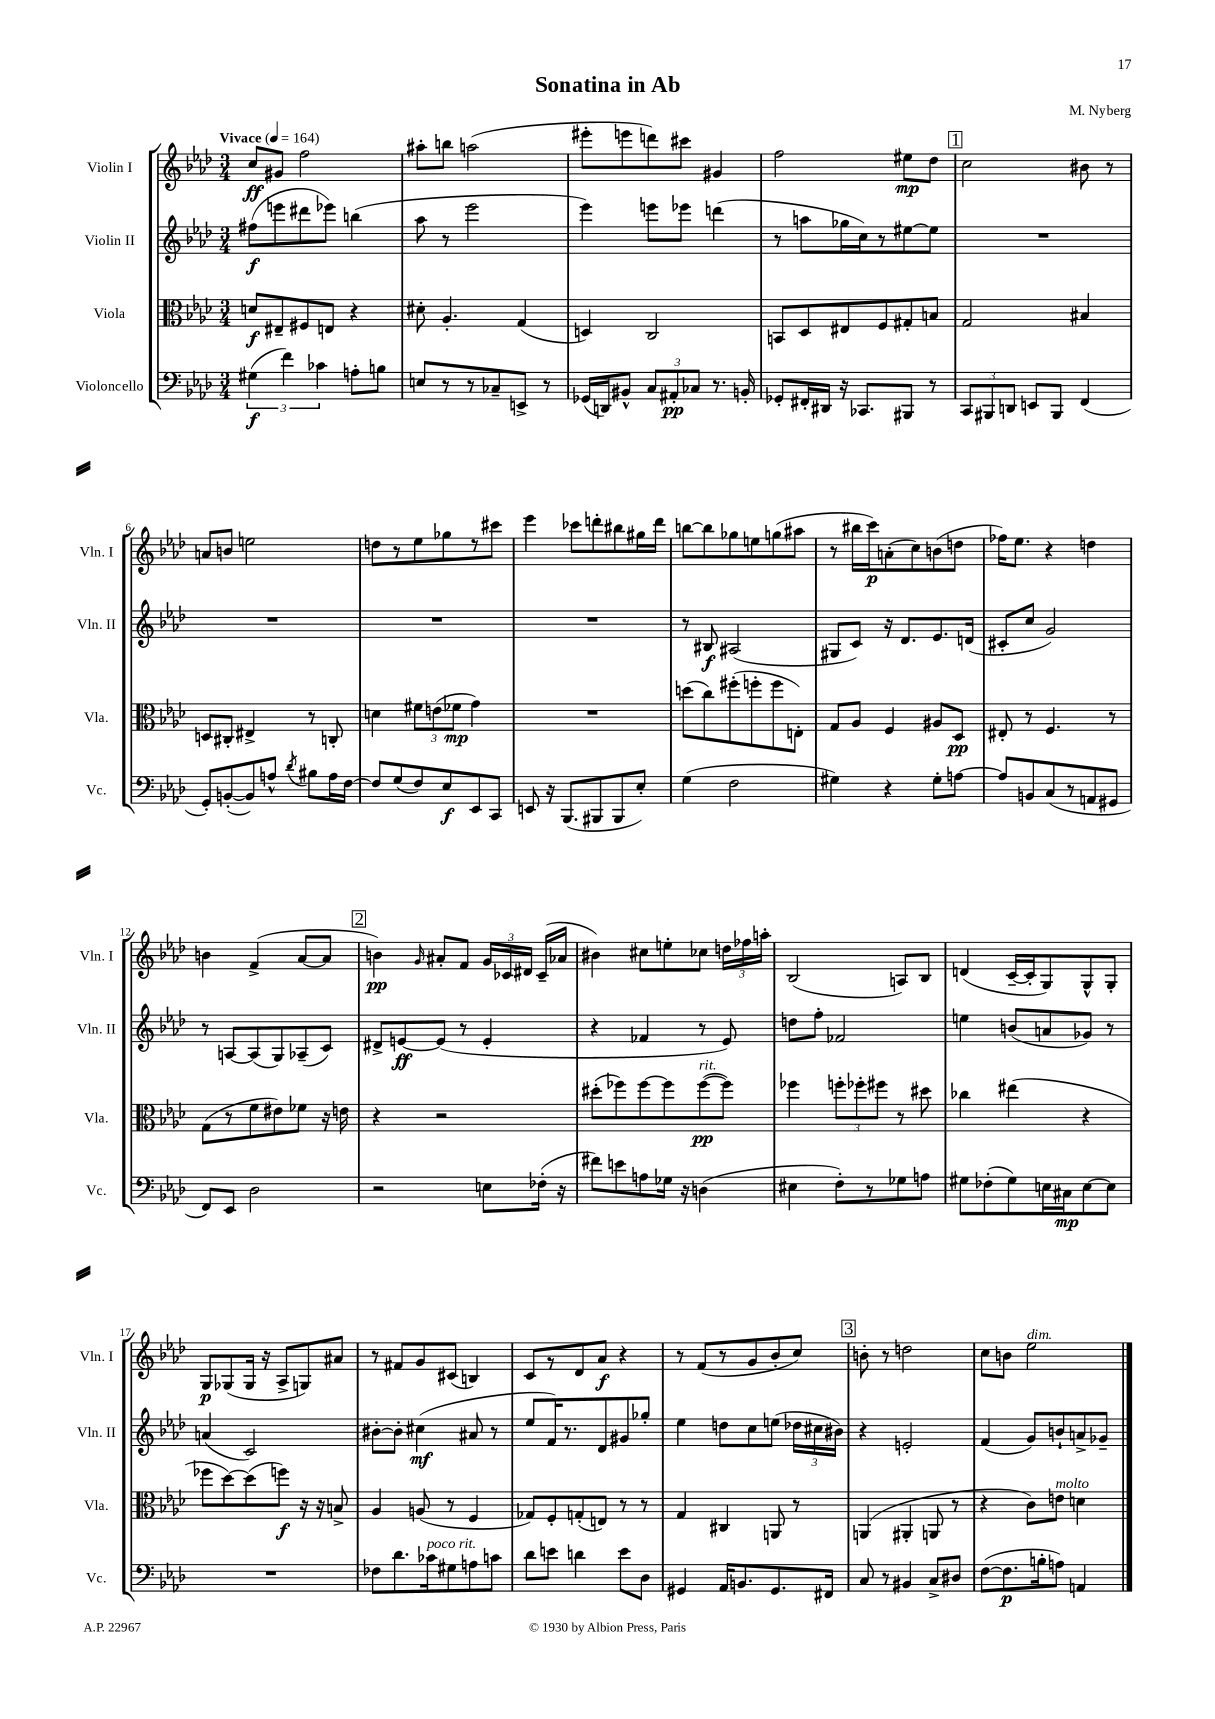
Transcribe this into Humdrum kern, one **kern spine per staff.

**kern	**kern	**kern	**kern
*staff4	*staff3	*staff2	*staff1
*clefF4	*clefC3	*clefG2	*clefG2
*k[b-e-a-d-]	*k[b-e-a-d-]	*k[b-e-a-d-]	*k[b-e-a-d-]
*M3/4	*M3/4	*M3/4	*M3/4
*MM164	*MM164	*MM164	*MM164
(6G#	8d	(8ff#	8cc
.	8E#~	8eee	8g#
6f)	.	.	.
.	8F#	8ddd#	2ff
6c-	.	.	.
.	8E	8eee-)	.
8A'	4r	(4bb	.
8B	.	.	.
=	=	=	=
8E	8d#'	8aa-	8aa#'
8r	4.A-'	8r	8bb
8r	.	2eee-	(2aa
8C-~	.	.	.
8EE^	(4G	.	.
8r	.	.	.
=	=	=	=
(16GG-	4D)	4eee-)	8eee#'
16DD)	.	.	.
8BB#^^	.	.	8eee
12C	2C	8eee	8ddd)
12AA#'	.	.	.
.	.	8eee-	8ccc#
12C-	.	.	.
8.r	.	(4ddd	4g#
16BB'	.	.	.
=	=	=	=
8GG-'	8BB	8r	2ff
16FF#'	8D-	8aa	.
16DD#	.	.	.
16r	8E#	16gg-	.
8.CC-	.	16cc)	.
.	8F	8r	.
8BBB#	8G#'	[8ee#	8ee#
8r	8B	8ee#]	8dd-
=	=	=	=
12CC	2G	2.r	2cc
12BBB#	.	.	.
12DD	.	.	.
8EE	.	.	.
8BBB#	.	.	.
(4FF	4B#	.	8b#
.	.	.	8r
=	=	=	=
8GG')	8D	2.r	8a
([8BB'	8C#'	.	8b
8BB])	4E#^	.	2ee
8A^^	.	.	.
8qd-	.	.	.
8B#	8r	.	.
16A	8C'	.	.
[16F	.	.	.
=	=	=	=
8F]	4d	2.r	8dd
(8G	.	.	8r
8F)	12f#	.	8ee-
.	(12e	.	.
8E-	.	.	8gg-
.	12f-	.	.
8EE-	4g)	.	8r
8CC	.	.	8ccc#
=	=	=	=
8EE	2.r	2.r	4eee-
16r	.	.	.
(8.BBB-	.	.	.
.	.	.	8ccc-
8BBB#	.	.	8ddd'
8BBB#	.	.	8bb#
8E-')	.	.	16gg#
.	.	.	16ddd
=	=	=	=
(4G	(8dd	8r	[8bb
.	8cc)	8B#	8bb]
2F	(8ff#'	(2A#	8gg-
.	8ff'	.	8ee
.	8ff	.	(8gg
.	8E')	.	8aa#
=	=	=	=
4G#)	8G	8G#	8r
.	8A-	8c)	16bb#
.	.	.	16ccc)
4r	4F	16r	(8a'
.	.	8.d-	.
.	.	.	8cc)
8G#'	8A#	8.e-	(8b
[8A	8D-	.	8dd
.	.	(16d	.
=	=	=	=
8A]	8E#'	8c#'	16ff-)
.	.	.	8.ee-
8BB	8r	8cc	.
(8C	4.F	2g)	4r
8r	.	.	.
8AA	.	.	4dd
8GG#	8r	.	.
=	=	=	=
8FF)	(8G	8r	4b
8EE-	8r	[8A	.
2D-	8f	(8A]	(4f^
.	8e#)	8G)	.
.	8f-	(8A-~	[8a-
.	16r	8c)	8a-]
.	16e	.	.
=	=	=	=
2r	4r	8d#^	4b)
.	.	[8e	.
.	.	.	16qqg
.	2r	(8e]	8a#'
.	.	8r	8f
8E	.	4e'	24g
.	.	.	24c-
.	.	.	24d#
(16F-'	.	.	(16c-~
16r	.	.	16a-
=	=	=	=
8f#)	(8dd#'	4r	4b#)
8e	8ff-)	.	.
8A	[8ff-	4f-	8cc#
16G-	8ff-]	.	8ee'
16r	.	.	.
(4D	([8ff-	8r	8cc-
.	8ff-])	8e-)	24dd
.	.	.	24ff-
.	.	.	24aa'
=	=	=	=
4E#	4ff-	8dd	(2B-
.	.	8ff'	.
8F')	12ff'	2f-	.
.	12ff-'	.	.
8r	.	.	.
.	12ff#	.	.
8G-	8r	.	8A)
8A	8dd#	.	8B-
=	=	=	=
8G#	4cc-	4ee	(4d
(8F-'	.	.	.
8G#)	(4ee#	(8b	[16c~
.	.	.	16c']
16E	.	8a	8G)
16C#	.	.	.
[8E	4r	8g-)	8G^^
8E]	.	8r	8G'
=	=	=	=
2.r	8ff-	(4a	8G
.	[8dd-)	.	(8G-
.	(8dd-]	2c)	16G-
.	.	.	16r
.	8ff)	.	8A-^
.	16r	.	8G)
.	16r	.	.
.	8B^	.	8a#
=	=	=	=
8F-	4A-	[8b#'	8r
8.d-	.	8b#']	8f#
.	(8A	(4cc#	8g
16c-	.	.	.
8G#	8r	.	(8c#
8A	4F	8a#	4B)
8c	.	8r	.
=	=	=	=
8d-	8G-)	8ee-	8c
8e	8F'	16f)	8r
.	.	8.r	.
4d	(8G'	.	8d-
.	8E)	8d-	8a-
8e	8r	8g#	4r
8D-	8r	8gg-'	.
=	=	=	=
4GG#	4G	4ee-	8r
.	.	.	(8f
16AA-	4C#	8dd	8r
8.BB	.	.	.
.	.	8cc	8g
8.GG#	8AA	(8ee	8b-'
.	8r	24dd-	8cc)
.	.	24cc#	.
16FF#	.	.	.
.	.	24b#)	.
=	=	=	=
8C	(4AA	4r	8b'
8r	.	.	8r
4BB#	4AA#'	2e'	2dd
8C^	8AA	.	.
8D#	8r	.	.
=	=	=	=
([8F	4r	(4f	8cc
8.F]	.	.	8b
.	8c)	8g)	2ee-
16B'	.	.	.
8A)	8e	8b`	.
4AA	4d	8a^	.
.	.	8g-~	.
==	==	==	==
*-	*-	*-	*-
